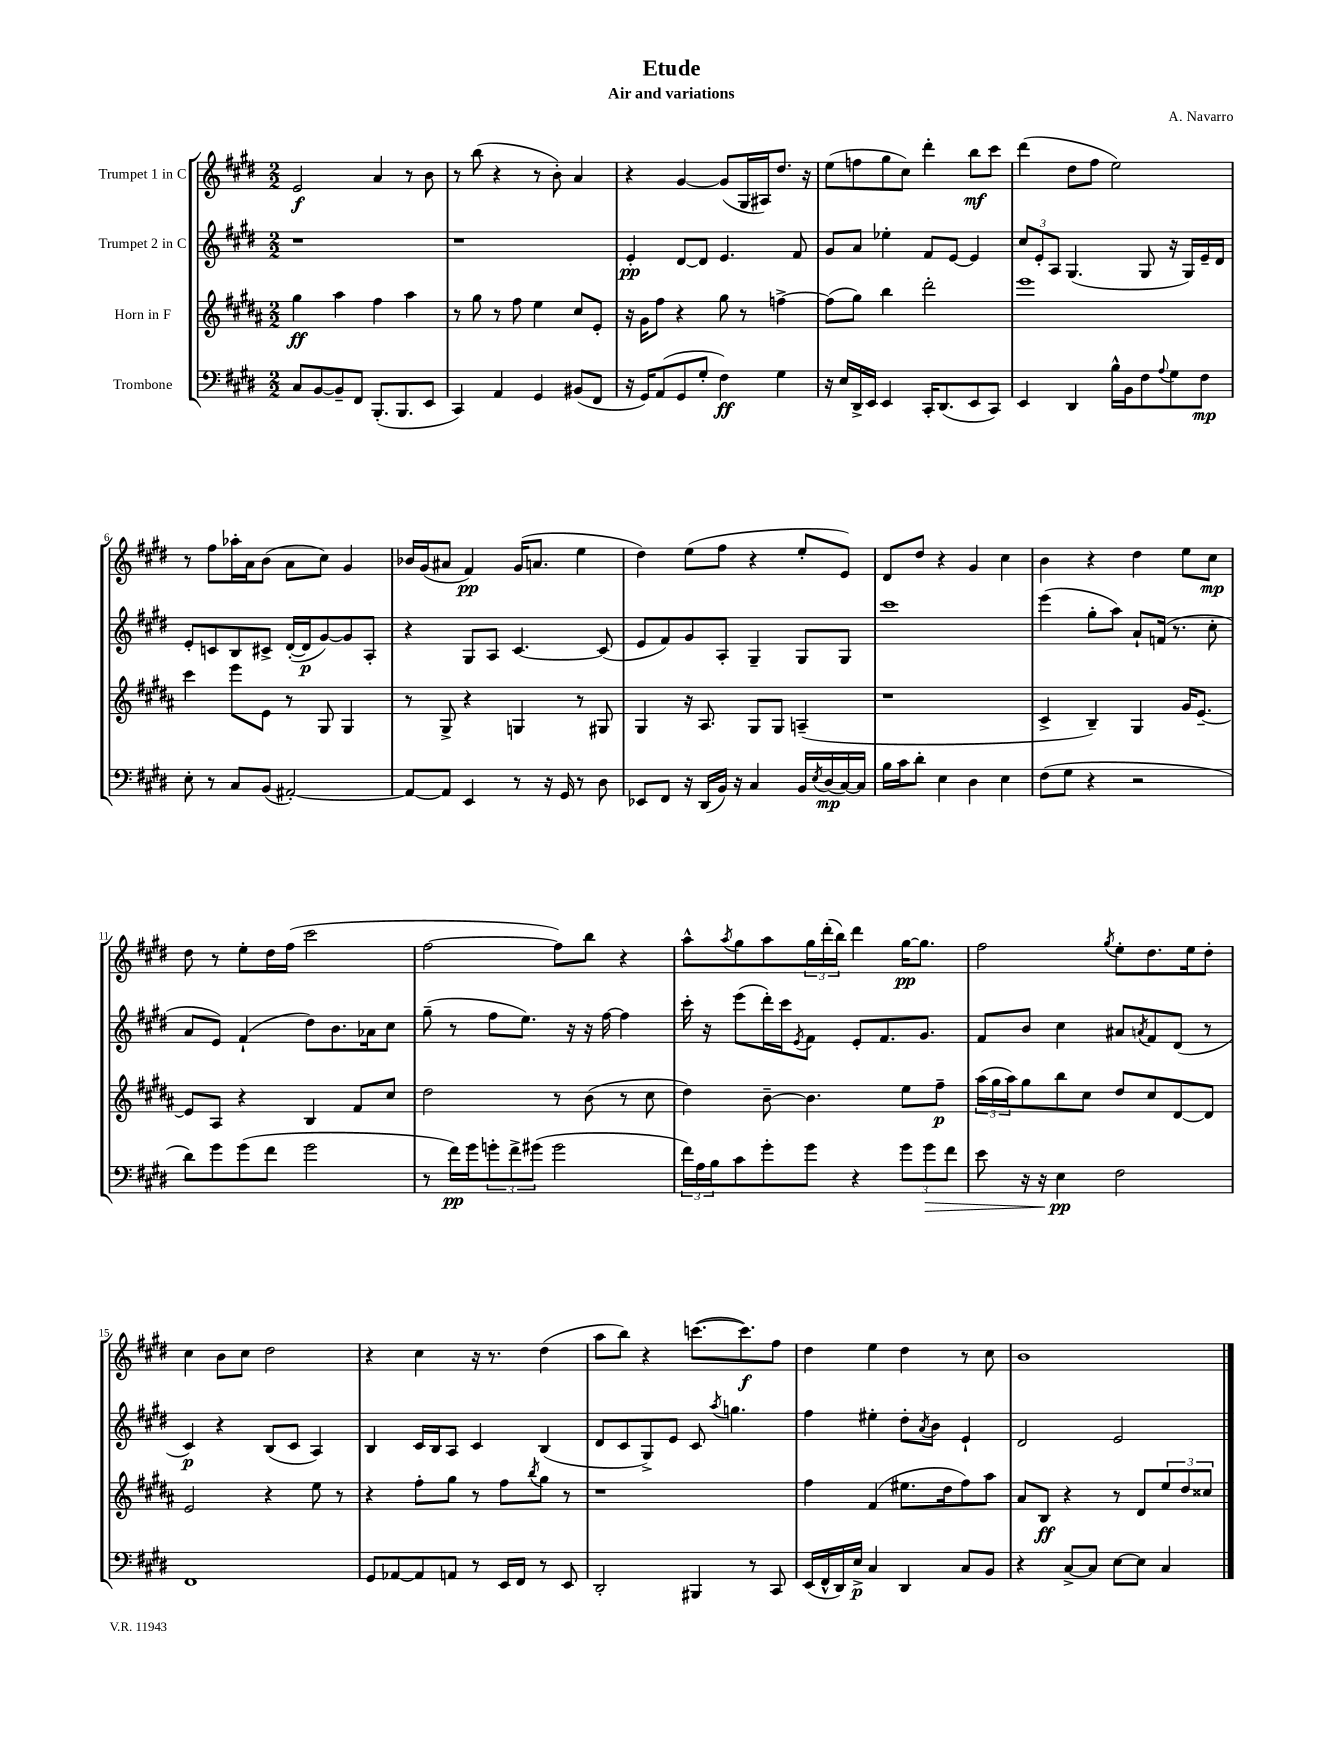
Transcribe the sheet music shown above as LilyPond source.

\header { title = "Etude" composer = "A. Navarro" subtitle = "Air and variations" }
<<
\new StaffGroup <<
\new Staff = "s0" \with { instrumentName = "Trumpet 1 in C" } {
    \clef treble \key e \major \numericTimeSignature \time 2/2
    e'2\f a'4 r8 b'8 |
    r8 b''8( r4 r8 b'8-.) a'4 |
    r4 gis'4~ gis'8( gis16 ais16) dis''8. r16 |
    e''8( f''8 gis''8 cis''8) dis'''4-. b''8\mf cis'''8 |
    dis'''4( dis''8 fis''8 e''2) |
    r8 fis''8 aes''16-. a'16 b'8( a'8 cis''8) gis'4 |
    bes'16 gis'16( ais'8 fis'4\pp) gis'16( a'8. e''4 |
    dis''4) e''8( fis''8 r4 e''8-. e'8) |
    dis'8 dis''8 r4 gis'4 cis''4 |
    b'4 r4 dis''4 e''8 cis''8\mp |
    dis''8 r8 e''8-. dis''16 fis''16( cis'''2 |
    fis''2~ fis''8) b''8 r4 |
    a''8-^ \acciaccatura { a''8 } gis''8 a''8 \tuplet 3/2 { gis''16 dis'''16-.( b''16) } dis'''4 gis''16~\pp gis''8. |
    fis''2 \acciaccatura { gis''8 } e''8-. dis''8. e''16 dis''8-. |
    cis''4 b'8 cis''8 dis''2 |
    r4 cis''4 r16 r8. dis''4( |
    a''8 b''8) r4 c'''8.~( c'''8.\f) fis''8 |
    dis''4 e''4 dis''4 r8 cis''8 |
    b'1 \bar "|." |
}
\new Staff = "s1" \with { instrumentName = "Trumpet 2 in C" } {
    \clef treble \key e \major \numericTimeSignature \time 2/2
    r1 |
    r1 |
    e'4-.\pp dis'8~ dis'8 e'4. fis'8 |
    gis'8 a'8 ees''4-. fis'8 e'8~ e'4 |
    \tuplet 3/2 { cis''8 e'8-. a8 } gis4.( gis8 r16 gis16) e'16-- dis'16 |
    e'8-. c'8 b8 cis'8-> dis'16~-.( dis'16\p gis'8~) gis'8 a8-. |
    r4 gis8 a8 cis'4.~ cis'8( |
    e'8 fis'8) gis'8 a8-. gis4-- gis8 gis8 |
    cis'''1 |
    e'''4( gis''8-. a''8) a'8-! f'16( r8. cis''8-. |
    a'8 e'8) fis'4-!( dis''8) b'8. aes'16 cis''8 |
    gis''8--( r8 fis''8 e''8.) r16 r16 fis''16~ fis''4 |
    cis'''16-. r16 e'''8( dis'''16-.) cis'''16 \acciaccatura { e'8 } fis'8 e'8-. fis'8. gis'8. |
    fis'8 b'8 cis''4 ais'8 \acciaccatura { a'8 } fis'8 dis'8( r8 |
    cis'4\p) r4 b8( cis'8 a4) |
    b4 cis'16 b16 a8 cis'4 b4( |
    dis'8 cis'8 gis8->) e'8 cis'8 \acciaccatura { a''8 } g''4. |
    fis''4 eis''4-. dis''8-. \acciaccatura { a'8 } b'8 e'4-! |
    dis'2 e'2 \bar "|." |
}
\new Staff = "s2" \with { instrumentName = "Horn in F" } {
    \clef treble \key b \major \numericTimeSignature \time 2/2
    gis''4\ff ais''4 fis''4 ais''4 |
    r8 gis''8 r8 fis''8 e''4 cis''8 e'8-. |
    r16 gis'16 fis''8 r4 gis''8 r8 f''4~-> |
    f''8( gis''8) b''4 dis'''2-. |
    e'''1 |
    cis'''4 e'''8 e'8 r8 gis8 gis4 |
    r8 gis8-> r4 g4 r8 gis8 |
    gis4 r16 ais8. gis8 gis8 a4--( |
    r1 |
    cis'4-> b4--) gis4 gis'16 e'8.~-- |
    e'8 ais8 r4 b4 fis'8 cis''8 |
    dis''2 r8 b'8( r8 cis''8 |
    dis''4) b'8~-- b'4. e''8 fis''8--\p |
    \tuplet 3/2 { ais''16( gis''16 ais''16) } gis''8 b''8 cis''8 dis''8 cis''8 dis'8~ dis'8 |
    e'2 r4 e''8 r8 |
    r4 fis''8-. gis''8 r8 fis''8 \acciaccatura { b''8 } gis''8 r8 |
    r1 |
    fis''4 fis'4( eis''8. dis''16 fis''8) ais''8 |
    ais'8 b8\ff r4 r8 dis'8 \tuplet 3/2 { e''8 dis''8 cisis''8 } \bar "|." |
}
\new Staff = "s3" \with { instrumentName = "Trombone" } {
    \clef bass \key e \major \numericTimeSignature \time 2/2
    cis8 b,8~ b,8-- fis,8 b,,8.-.( b,,8. e,8 |
    cis,4) a,4 gis,4 bis,8( fis,8 |
    r16 gis,16) a,8( gis,8 gis8-. fis4\ff) gis4 |
    r16 e16 dis,16-> e,16 e,4 cis,16-. dis,8.( e,8 cis,8) |
    e,4 dis,4 b16-^ b,16 fis8 \appoggiatura { a8 } gis8 fis8\mp |
    e8-. r8 cis8 b,8( ais,2~-.) |
    ais,8~ ais,8 e,4 r8 r16 gis,16 r8 dis8 |
    ees,8 fis,8 r16 dis,16( b,16) r16 cis4 b,16 \acciaccatura { e8 } dis16\mp( cis16~) cis16 |
    b16 cis'16 dis'8-. e4 dis4 e4 |
    fis8( gis8 r4 r2 |
    dis'8) gis'8 gis'8( fis'8 gis'2 |
    r8 fis'16\pp) gis'16 \tuplet 3/2 { g'8-. fis'8-> gis'8( } gis'2 |
    \tuplet 3/2 { fis'16) a16 b16 } cis'8 gis'8-. gis'8 r4 \tuplet 3/2 { gis'8 gis'8\> fis'8 } |
    e'8 r16 r16 e4\pp\! fis2 |
    fis,1 |
    gis,8 aes,8~ aes,8 a,8 r8 e,16 fis,16 r8 e,8 |
    dis,2-. bis,,4 r8 cis,8 |
    e,16( fis,16-^ dis,16) e16->\p cis4 dis,4 cis8 b,8 |
    r4 cis8~-> cis8 e8~ e8 cis4 \bar "|." |
}
>>
>>
